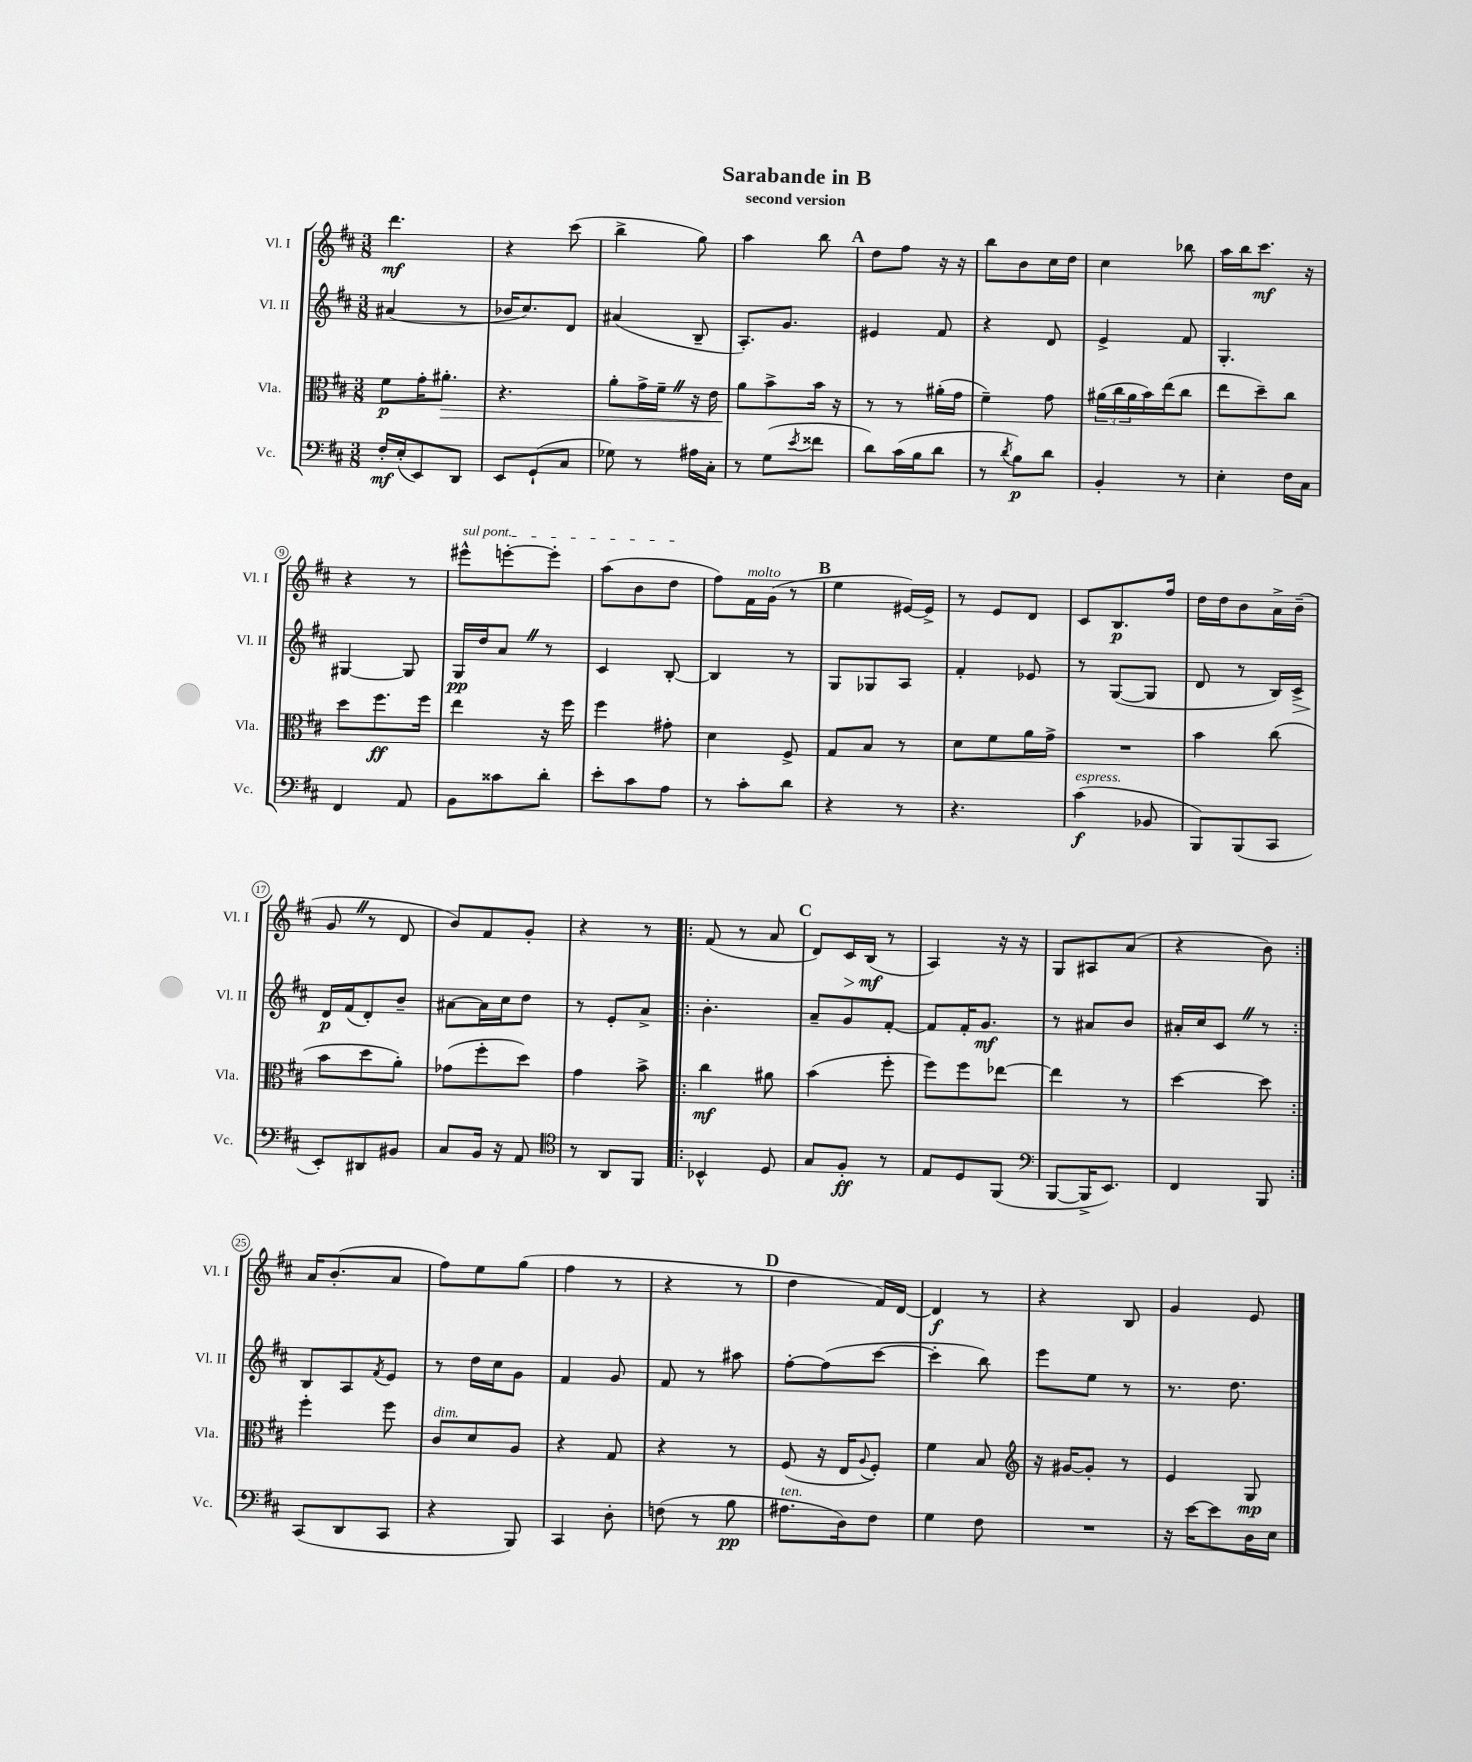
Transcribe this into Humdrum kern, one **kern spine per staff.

**kern	**kern	**kern	**kern
*staff4	*staff3	*staff2	*staff1
*clefF4	*clefC3	*clefG2	*clefG2
*k[f#c#]	*k[f#c#]	*k[f#c#]	*k[f#c#]
*M3/8	*M3/8	*M3/8	*M3/8
16F#'/LL	8f#\L	(4a#/	4.ddd\
(16E'/J	.	.	.
8EE/)	16g'\K	.	.
.	8.a#'\J	.	.
8DD/J	.	8r	.
=	=	=	=
8EE/L	4.r	16b-/LK	4r
.	.	8.cc#/)	.
(8GG`/	.	.	.
8C#/J	.	8d/J	(8ccc#\
=	=	=	=
8G-\)	8a'\L	(4a#/	4bb^\
8r	16g^\L	.	.
.	16f#~\JJ	.	.
16A#\LL	16r	8B~/	8gg\)
16C#'\JJ	16e\	.	.
=	=	=	=
8r	8a\L	8.A'/L)	4aa\
(8G\L	8b^\	.	.
.	.	8.g/J	.
8qe/	.	.	.
8f##\J	16b\Jk	.	8bb\
.	16r	.	.
=	=	=	=
8d\L)	8r	4e#/	8dd\L
(16c#\L	8r	.	8ff#\J
16B\J	.	.	.
8d\J	(16a#'\LL	8f#/	16r
.	16g\JJ	.	16r
=	=	=	=
8r	4f#~\)	4r	8bb\L
8qd/	.	.	.
8B\L)	.	.	8b\
8d\J	8g\	8d/	16cc#\L
.	.	.	16dd\JJ
=	=	=	=
4BB'/	(24a#\LL	4e^/	4cc#\
.	24cc#\	.	.
.	24a#\	.	.
.	16b\)	.	.
.	(16ee\J	.	.
8r	8cc#\J	8f#/	8bb-\
=	=	=	=
4E'\	8ee\L	4.G'/	16aa\LL
.	.	.	16bb\J
.	8dd~\)	.	8.ccc#\J
16F#\LL	8cc#\J	.	.
16C#\JJ	.	.	16r
=	=	=	=
4FF#/	8dd\L	[4G#/	4r
.	8.ff#\	.	.
8AA/	.	8G#/]	8r
.	16ff#\Jk	.	.
=	=	=	=
8BB\L	4ee\	16G/LL	8eee#^^\L
.	.	16dd/J	.
8c##\	.	8a/J	[8eee'\
8d'\J	16r	8r	8eee'\]J
.	16ff#\	.	.
=	=	=	=
8e'\L	4ff#\	4c#/	(8aa\L
8c#\	.	.	8b\
8A\J	8g#'\	[8B'/	8dd\J
=	=	=	=
8r	4d\	4B/]	8ff#\L)
8c#'\L	.	.	16f#\L
.	.	.	(16g\JJ
8d\J	8F#^/	8r	8r
=	=	=	=
4r	8G/L	8G/L	4ee\
.	8B/J	8G-/	.
8r	8r	8A/J	[16e#/LL)
.	.	.	16e#^/]JJ
=	=	=	=
4.r	8d\L	4f#'/	8r
.	8f#\	.	8e/L
.	16a\L	8e-/	8d/J
.	16g^\JJ	.	.
=	=	=	=
(4c#\	4.r	8r	8c#/L
.	.	([8G/L	8.B/
8BB-/	.	8G/]J	.
.	.	.	16ff#/Jk
=	=	=	=
8BBB/L)	4b\	8d/	16dd\LL
.	.	.	16dd\J
(8BBB/	.	8r	8b\
8CC#/J	(8cc#\	16B/LL)	16a^\L
.	.	16c#^/JJ	(16b~\JJ
=	=	=	=
8EE'/L)	8b\L	16d/LL	8g/
.	.	(16f#/J	.
8DD#/	8dd\	8d'/)	8r
8BB#/J	8a'\J)	8b~/J	8d/
=	=	=	=
8C#/L	(8g-\L	[8a#\L	8b/L)
16BB/Jk	8ff#'\	16a#\]L	8f#/
16r	.	16cc#\J	.
8AA/	8dd\J)	8dd\J	8g'/J
=	=	=	=
*clefC4	*	*	*
8r	4g\	8r	4r
8AA/L	.	8e'/L	.
8FF#/J	8b^\	8a^/J	8r
=!|:	=!|:	=!|:	=!|:
4BB-^^/	4cc#\	4.b'\	(8f#/
.	.	.	8r
8D/	8a#\	.	8a/
=	=	=	=
8G/L	(4b\	8a~/L	8d/L)
8F#'/J	.	8g/	16c#/L
.	.	.	(16B/JJ
8r	8ff#'\	[8f#'/J	8r
=	=	=	=
8E/L	8ff#\L)	8f#/]L	4A/)
8D/	8ff#\	16f#'/K	.
.	.	8.g/J	.
(8FF#/J	[8ee-\J	.	16r
.	.	.	16r
=	=	=	=
*clefF4	*	*	*
[8BBB/L	4ee-\]	8r	8G/L
16BBB^/]K	.	8a#/L	8A#/
8.EE/J)	.	.	.
.	8r	8b/J	(8a/J
=	=	=	=
4FF#/	[4dd\	16a#'/LL	4r
.	.	16cc#/J	.
.	.	8c#/J	.
8BBB/	8dd\]	8r	8b\)
=:|!	=:|!	=:|!	=:|!
(8CC#/L	4ff#'\	8B/L	16a/LK
.	.	.	(8.b'/
8DD/	.	8A/	.
.	.	8qf#/	.
8CC#/J	8ff#\	8e/J	8a/J
=	=	=	=
4r	8c#/L	8r	8ff#\L)
.	8d/	16dd\LL	8ee\
.	.	16cc#\J	.
8BBB/)	8A/J	8g\J	(8gg\J
=	=	=	=
4CC#/	4r	4f#/	4ff#\
8D'\	8G/	8g/	8r
=	=	=	=
(8F\	4r	8f#/	4r
8r	.	8r	.
8B\	8r	8aa#\	8r
=	=	=	=
8.A#\L	(8F#/	[8ff#'\L	4dd\
.	16r	(8ff#\]	.
16D\k)	16E/LK	.	.
.	8qqA/	.	.
8F#\J	8F#'/J)	[8ccc#\J	16f#/LL)
.	.	.	[16d/JJ
=	=	=	=
4G\	4f#\	4ccc#'\]	4d/]
8F#\	8B/	8bb\)	8r
=	=	=	=
*	*clefG2	*	*
4.r	16r	8eee\L	4r
.	[16g#/LK	.	.
.	8g#'/]J	8ee\J	.
.	8r	8r	8B/
=	=	=	=
16r	4e/	8.r	4g/
[16e\LK	.	.	.
8e\]	.	.	.
.	.	8.dd\	.
16D\L	8G/	.	8e/
16E\JJ	.	.	.
==	==	==	==
*-	*-	*-	*-
